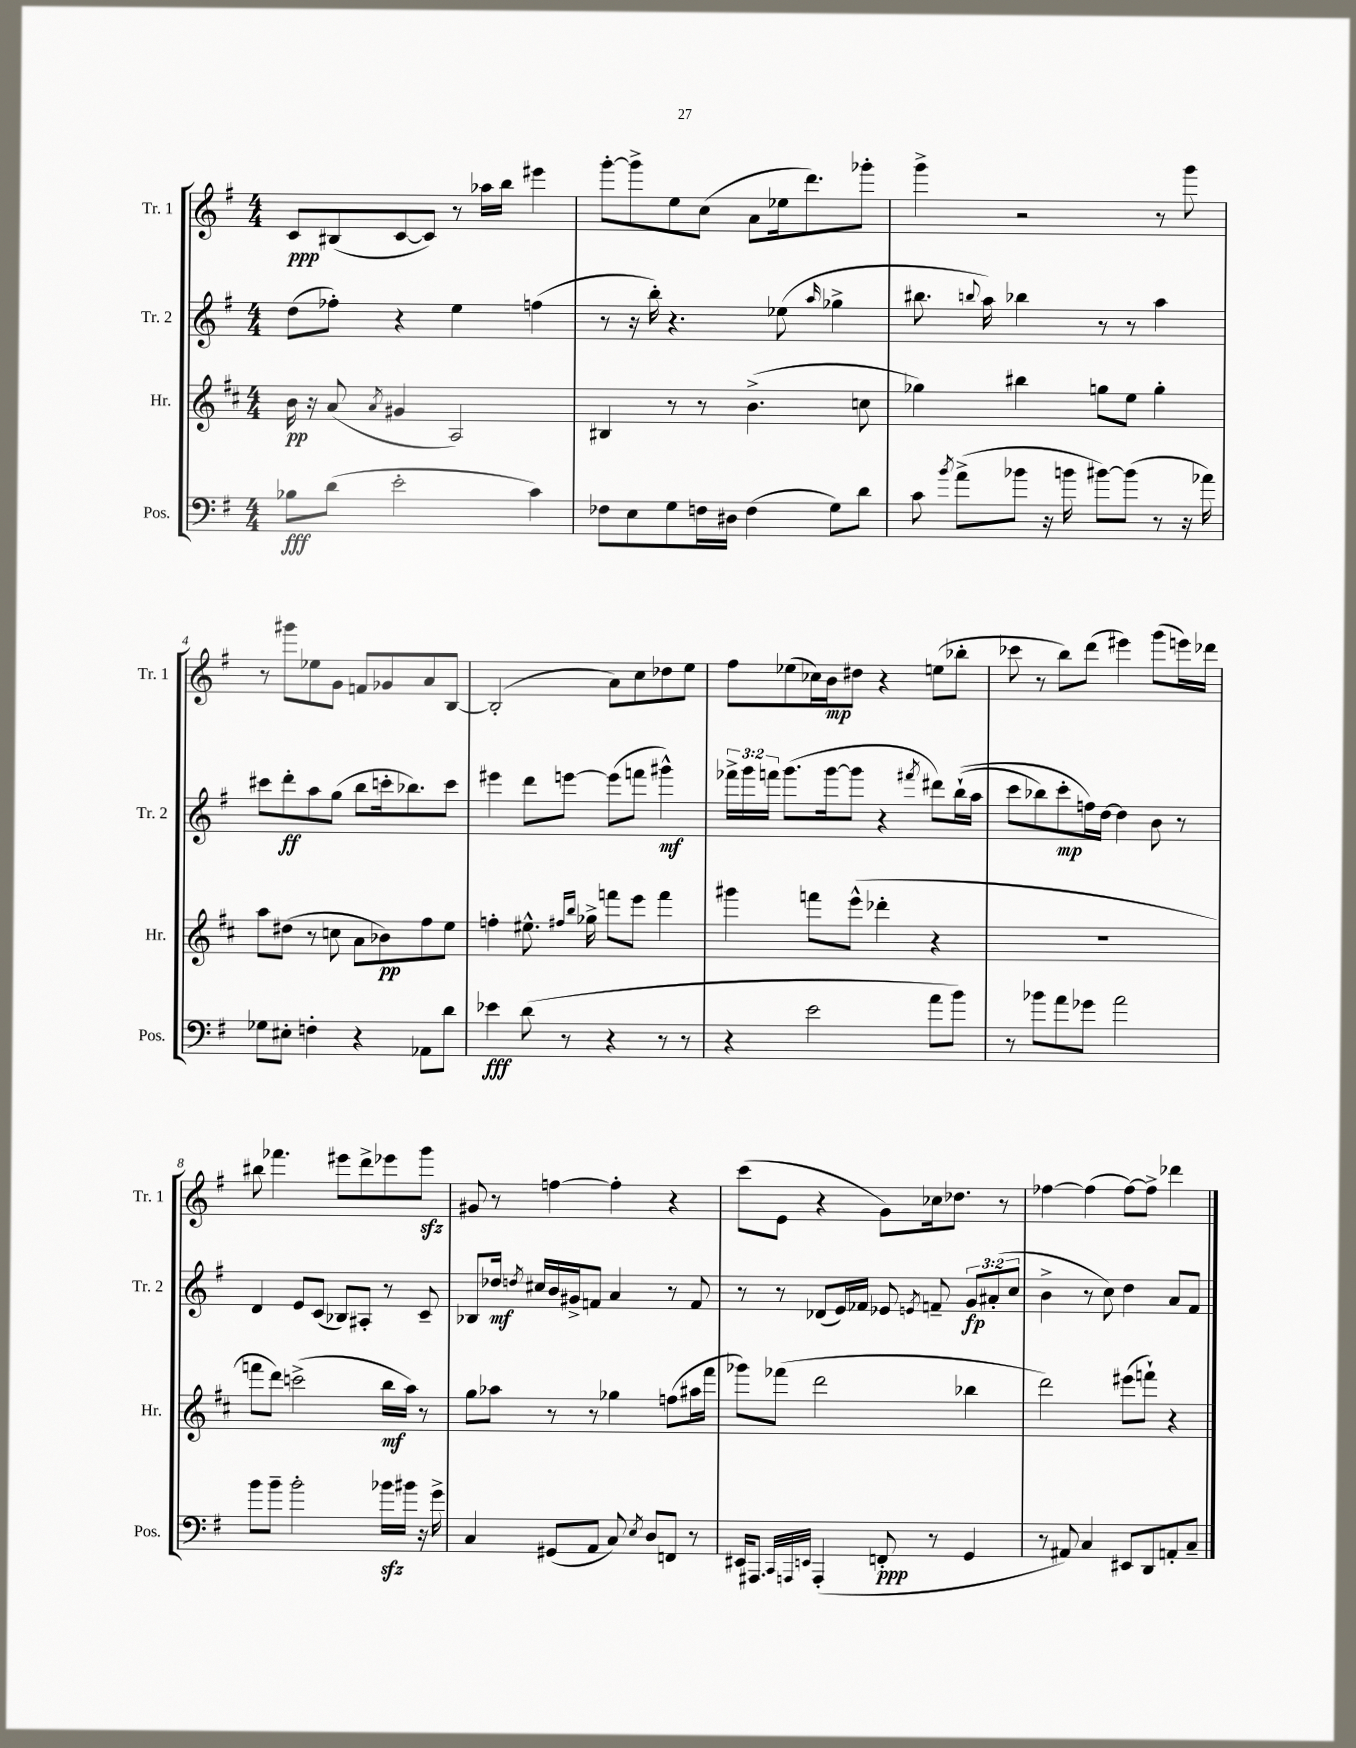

**kern	**dynam	**kern	**dynam	**kern	**dynam	**kern	**dynam
*part4	*part4	*part3	*part3	*part2	*part2	*part1	*part1
*staff4	*staff4	*staff3	*staff3	*staff2	*staff2	*staff1	*staff1
*I"Pos.	*	*I"Hr.	*	*I"Tr. 2	*	*I"Tr. 1	*
*I'Pos.	*	*I'Hr.	*	*I'Tr. 2	*	*I'Tr. 1	*
*clefF4	*	*clefG2	*	*clefG2	*	*clefG2	*
*k[f#]	*	*k[f#c#]	*	*k[f#]	*	*k[f#]	*
*M4/4	*	*M4/4	*	*M4/4	*	*M4/4	*
=1	=1	=1	=1	=1	=1	=1	=1
8B-X\L	fff	16b\	pp	(8dd\L	.	8c/L	ppp
.	.	16r	.	.	.	.	.
(8d\J	.	(8a/	.	8ff-X'\J)	.	(8B#X/	.
.	.	8qa/	.	.	.	.	.
2e'\	.	4g#X/	.	4r	.	[8c/	.
.	.	.	.	.	.	8c/J])	.
.	.	2A/)	.	4ee\	.	8r	.
.	.	.	.	.	.	16aa-X\LL	.
.	.	.	.	.	.	16bb\JJ	.
4c\)	.	.	.	(4ffn\	.	4eee#X\	.
=2	=2	=2	=2	=2	=2	=2	=2
8F-X\L	.	4B#X/	.	8r	.	[8ggg'\L	.
8E\	.	.	.	16r	.	8ggg^\]	.
.	.	.	.	16bb'\)	.	.	.
8G\	.	8r	.	4.r	.	8ee\	.
16Fn\L	.	8r	.	.	.	(8cc\J	.
16D#X\JJ	.	.	.	.	.	.	.
(4F\	.	(4.b^\	.	.	.	8a\L	.
.	.	.	.	(8ee-X\	.	16ee-X\k	.
.	.	.	.	.	.	8.ddd\)	.
.	.	.	.	16qqaa/	.	.	.
8G\L)	.	.	.	4gg-X^\	.	.	.
8d\J	.	8ccn\	.	.	.	8ggg-X'\J	.
=3	=3	=3	=3	=3	=3	=3	=3
8c\	.	4gg-X\)	.	8.bb#X\	.	4ggg^\	.
8qb/	.	.	.	.	.	.	.
(8a^\L	.	.	.	.	.	.	.
.	.	.	.	8qqbbn/	.	.	.
.	.	.	.	16aa\)	.	.	.
8b-X\J	.	4bb#X\	.	4bb-X\	.	2r	.
16r	.	.	.	.	.	.	.
16bn\	.	.	.	.	.	.	.
[8b#X\L)	.	8ggn\L	.	8r	.	.	.
(8b#\J]	.	8ee\J	.	8r	.	.	.
8r	.	4gg'\	.	4aa\	.	8r	.
16r	.	.	.	.	.	8ggg\	.
16a-X\)	.	.	.	.	.	.	.
!!LO:LB:g=z
=4	=4	=4	=4	=4	=4	=4	=4
8G-X\L	.	8aa\L	.	8ccc#X\L	.	8r	.
8E#X'\J	.	(8dd#X\J	.	8ddd'\	ff	8ggg#X\L	.
4Fn'\	.	8r	.	8aa\	.	8ee-X\	.
.	.	8ccn\	.	(8gg\J	.	8g\J	.
4r	.	8a\L	.	8bb\L	.	8fn/L	.
.	.	8b-X\)	pp	16cccn'\k	.	8g-X/	.
.	.	.	.	8.bb-X\)	.	.	.
8AA-X\L	.	8ff#\	.	.	.	8a/	.
8d\J	.	8ee\J	.	8ccc\J	.	[8B/J	.
=5	=5	=5	=5	=5	=5	=5	=5
4e-X\	fff	4ffn'\	.	4eee#X\	.	(2B'/]	.
(8d\	.	8.ee#X^^\	.	8ddd\L	.	.	.
8r	.	.	.	[8eeen\J	.	.	.
.	.	16qqff#X/LL	.	.	.	.	.
.	.	16qqbb/JJ	.	.	.	.	.
.	.	16gg-X^\	.	.	.	.	.
4r	.	8fffn\L	.	(8eee\L]	.	8a\L)	.
.	.	8eee\J	.	8fffn\J	.	8cc\	.
8r	.	4fff\	.	4ggg#X^^\)	mf	8dd-X\	.
8r	.	.	.	.	.	8ee\J	.
=6	=6	=6	=6	=6	=6	=6	=6
4r	.	4ggg#X\	.	24fff-X^\LL	.	8ff#\L	.
.	.	.	.	24ggg\	.	.	.
.	.	.	.	24fffn\JJ	.	.	.
.	.	.	.	(8.ggg\L	.	(8ee-X\	.
2e\	.	8fffn\L	.	.	.	16cc-X\L)	.
.	.	.	.	[16ggg\k	.	16b\J	mp
.	.	(8eee^^\J	.	8ggg\J]	.	8dd#X\J	.
.	.	4ddd-X'\	.	4r	.	4r	.
.	.	.	.	8qfff#X/	.	.	.
8a\L	.	4r	.	8ddd#X\L)	.	(8een\L	.
8b\J)	.	.	.	((16bb`\L	.	8bb-X'\J	.
.	.	.	.	16aa\JJ	.	.	.
=7	=7	=7	=7	=7	=7	=7	=7
8r	.	1r	.	8ccc\L	.	8ccc-X\	.
8b-X\L	.	.	.	8bb-X\)	.	8r	.
8a\	.	.	.	8ccc'\	mp	8bb\L)	.
8g-X\J	.	.	.	16ffn\L)	.	(8ddd\J	.
.	.	.	.	[16dd\JJ	.	.	.
2a\	.	.	.	4dd\]	.	4eee#X\)	.
.	.	.	.	8b\	.	(8ggg\L	.
.	.	.	.	8r	.	16eeen\L)	.
.	.	.	.	.	.	16ddd-X\JJ	.
!!LO:LB:g=z
=8	=8	=8	=8	=8	=8	=8	=8
8b\L	.	8fffn\L	.	4d/	.	8bb#X\	.
8b~\J	.	8ddd\J)	.	.	.	4.fff-X\	.
2b'\	.	(2cccn^\	.	8e/L	.	.	.
.	.	.	.	(8c/J	.	.	.
.	.	.	.	8B-X/L)	.	8eee#X\L	.
.	.	.	.	8A#X'/J	.	8ddd^\	.
16b-Xzz\LL	.	16bb\LL	mf	8r	.	8eee-X\	.
16b#X\JJ	.	16aa\JJ)	.	.	.	.	.
16r	.	8r	.	8c~/	.	8gggzz\J	.
16g^\	.	.	.	.	.	.	.
=9	=9	=9	=9	=9	=9	=9	=9
4C/	.	8gg\L	.	8B-X/L	.	8g#X/	.
.	.	8aa-X\J	.	16dd-X/Jk	mf	8r	.
.	.	.	.	8qddn/	.	.	.
.	.	.	.	16cc#X/LL	.	.	.
(8GG#X/L	.	8r	.	16b/	.	[4ffn\	.
.	.	.	.	16g#X^/J	.	.	.
8AA/J	.	8r	.	8fn/J	.	.	.
8C/)	.	4gg-X\	.	4a/	.	4ff'\]	.
8qE/	.	.	.	.	.	.	.
8D/L	.	.	.	.	.	.	.
8FFn/J	.	(8ffn\L	.	8r	.	4r	.
8r	.	16aa#X\L	.	8f/	.	.	.
.	.	16fff#\JJ	.	.	.	.	.
=10	=10	=10	=10	=10	=10	=10	=10
16EE#X/KL	.	8ggg-X\L)	.	8r	.	(8ccc\L	.
8.AAA#X/J	.	.	.	.	.	.	.
.	.	(8fff-X\J	.	8r	.	8e\J	.
32qqCC/LLL	.	.	.	.	.	.	.
32qqAAAn/	.	.	.	.	.	.	.
32qqEEn/JJJ	.	.	.	.	.	.	.
(4AAA'/	.	2ddd\	.	(8d-X/L	.	4r	.
.	.	.	.	16e/L)	.	.	.
.	.	.	.	16f-X/JJ	.	.	.
8FFn'/	ppp	.	.	8e-X/	.	8g\L)	.
.	.	.	.	8qen/	.	.	.
8r	.	.	.	8fn~/	.	16cc-X\k	.
.	.	.	.	.	.	8.dd-X\J	.
4GG/	.	4bb-X\	.	12g/L	fp	.	.
.	.	.	.	(12a#X'/	.	.	.
.	.	.	.	.	.	8r	.
.	.	.	.	12cc/J	.	.	.
=11	=11	=11	=11	=11	=11	=11	=11
8r	.	2ddd\)	.	4b^\	.	[4ff-X\	.
8AA#X/)	.	.	.	.	.	.	.
4C/	.	.	.	8r	.	(4ff-\]	.
.	.	.	.	8cc\)	.	.	.
8EE#X/L	.	(8eee#X\L	.	4dd\	.	[8ff-\L)	.
8DD/	.	8fffn`\J)	.	.	.	8ff-^\J]	.
8AAn'/	.	4r	.	8a/L	.	4ddd-X\	.
8C~/J	.	.	.	8f#/J	.	.	.
==	==	==	==	==	==	==	==
*-	*-	*-	*-	*-	*-	*-	*-
